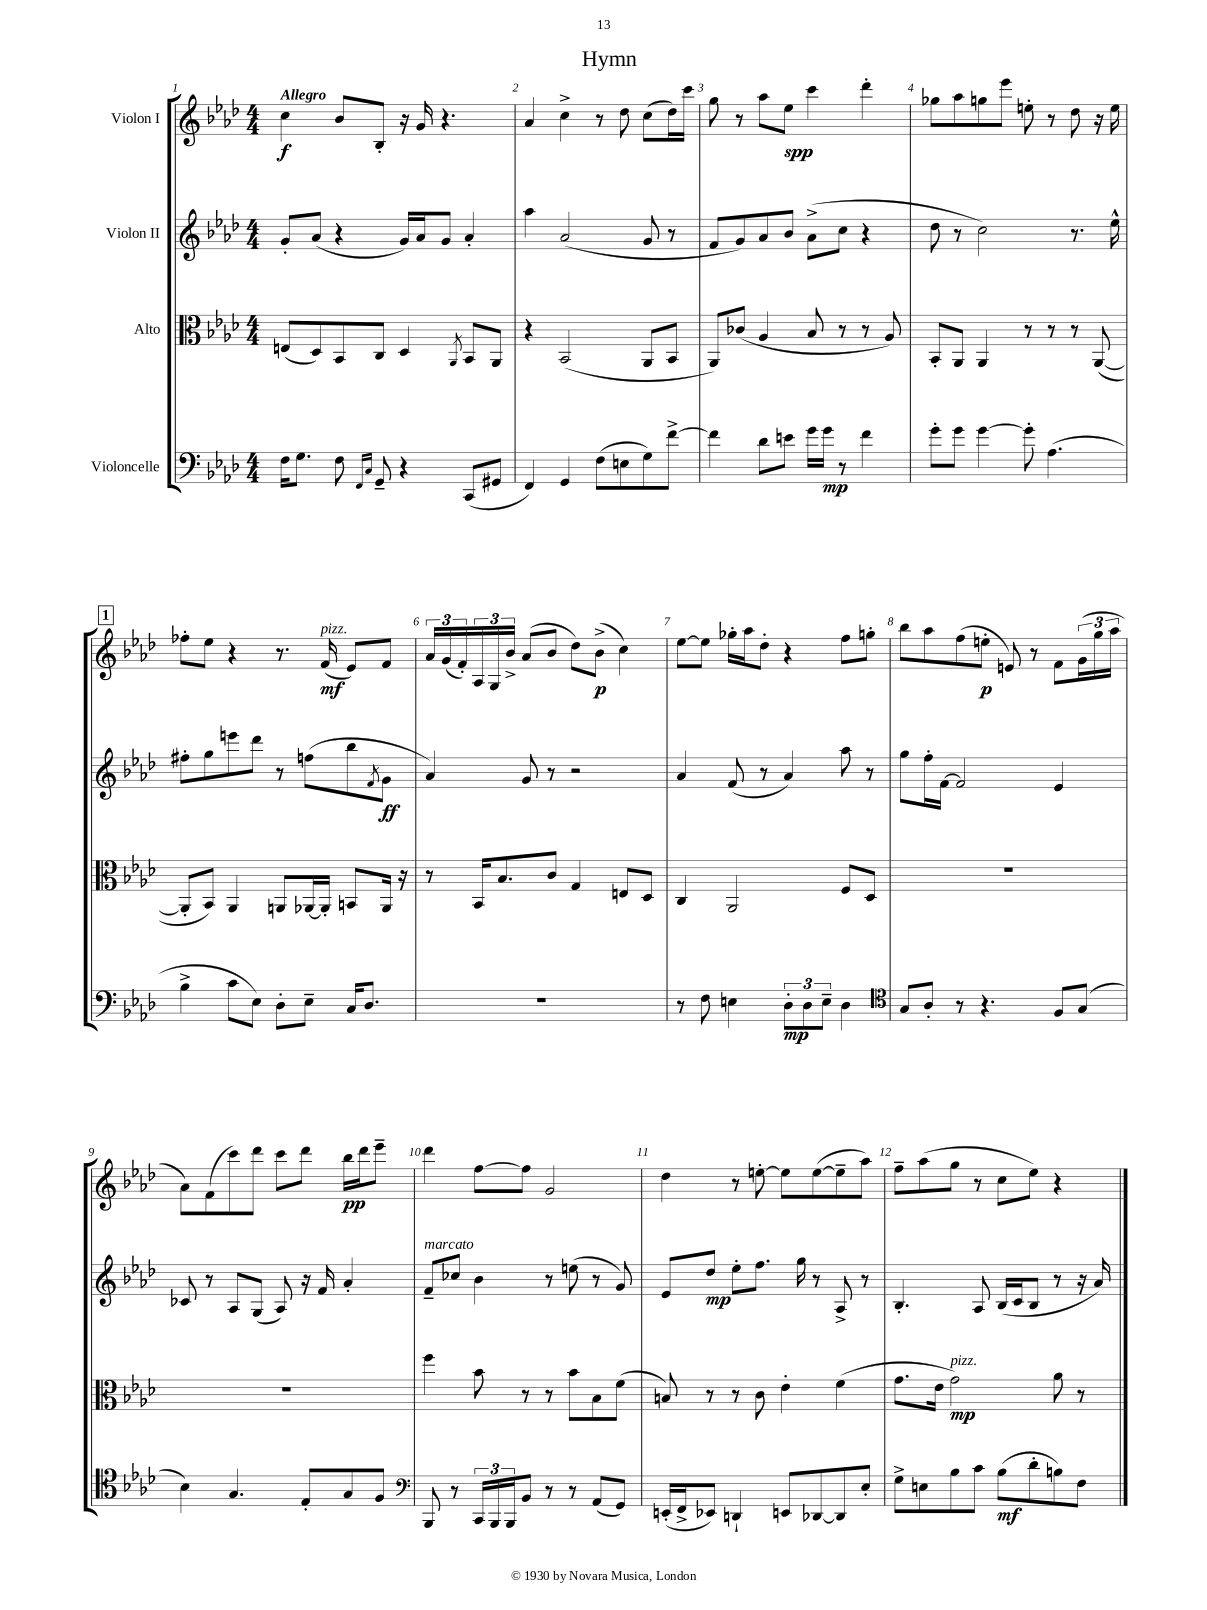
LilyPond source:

\header { title = "Hymn" }
<<
\new StaffGroup <<
\new Staff = "s0" \with { instrumentName = "Violon I" } {
    \clef treble \key aes \major \numericTimeSignature \time 4/4 \tempo "Allegro"
    c''4\f bes'8 bes8-. r16 g'16 r4. |
    aes'4 c''4-> r8 des''8 c''8( des''16) c'''16 |
    g''8 r8 aes''8 ees''8\spp c'''4 des'''4-. |
    ges''8 aes''8 g''8 ees'''8 e''8-. r8 des''8 r16 e''16 |
    \mark \markup { \box "1" } fes''8-. ees''8 r4 r8. f'16\mf^\markup { \italic "pizz." }( ees'8) f'8 |
    \tuplet 3/2 { aes'16 g'16( f'16-.) } \tuplet 3/2 { aes16 g16 bes'16-> } aes'8( bes'8 des''8) bes'8->\p( c''4) |
    ees''8~ ees''8 ges''16-. aes''16 des''8-. r4 f''8 g''8-. |
    bes''8 aes''8 f''8( e''8-.\p e'8) r8 f'8 \tuplet 3/2 { g'16( g''16 aes''16 } |
    aes'8) f'8( c'''8) des'''8 c'''8 des'''8 bes''16\pp des'''16 ees'''8-- |
    des'''4 f''8~ f''8 g'2 |
    des''4 r8 e''8~-. e''8 e''8~( e''8-- aes''8) |
    f''8-- aes''8( g''8 r8 c''8 ees''8) r4 \bar "|." |
}
\new Staff = "s1" \with { instrumentName = "Violon II" } {
    \clef treble \key aes \major \numericTimeSignature \time 4/4
    g'8-. aes'8( r4 g'16) aes'16 g'8 aes'4-. |
    aes''4 aes'2( g'8 r8 |
    f'8 g'8) aes'8 bes'8 aes'8->( c''8 r4 |
    des''8 r8 c''2) r8. ees''16-^ |
    \mark \markup { \box "1" } fis''8-. g''8 e'''8 des'''8 r8 f''8( bes''8 \acciaccatura { f'8 } g'8\ff |
    aes'4) g'8 r8 r2 |
    aes'4 f'8( r8 aes'4) aes''8 r8 |
    g''8 f''16-. f'16~ f'2 ees'4 |
    ces'8 r8 aes8 g8( aes8) r16 f'16 aes'4-. |
    f'8--^\markup { \italic "marcato" } ces''8 bes'4 r8 e''8( r8 g'8) |
    ees'8 des''8\mp ees''8-. f''8. g''16 r8 aes8-> r8 |
    bes4.-. aes8 bes16( c'16 bes8 r8 r16 aes'16) \bar "|." |
}
\new Staff = "s2" \with { instrumentName = "Alto" } {
    \clef alto \key aes \major \numericTimeSignature \time 4/4
    e8( des8) bes,8 c8 des4 \acciaccatura { aes,8 } bes,8 aes,8 |
    r4 bes,2( aes,8 bes,8 |
    aes,8) ces'8( aes4 bes8 r8 r8 aes8) |
    bes,8-. aes,8 aes,4 r8 r8 r8 aes,8~( |
    \mark \markup { \box "1" } aes,8-. bes,8) aes,4 a,8 aes,16~ aes,16-. b,8 aes,16 r16 |
    r8 bes,16 bes8. c'8 g4 e8 des8 |
    c4 aes,2 f8 des8 |
    R1 |
    R1 |
    f''4 bes'8 r8 r8 bes'8 bes8 f'8( |
    b8) r8 r8 c'8 ees'4-. f'4( |
    g'8. ees'16 g'2\mp^\markup { \italic "pizz." }) aes'8 r8 \bar "|." |
}
\new Staff = "s3" \with { instrumentName = "Violoncelle" } {
    \clef bass \key aes \major \numericTimeSignature \time 4/4
    f16 g8. f8 \grace { f,16 c16 } g,8-- r4 c,8( gis,8 |
    f,4) g,4 f8( e8 g8) f'8~-> |
    f'4 des'8 e'8 g'16 g'16\mp r8 f'4 |
    g'8-. g'8 g'4~ g'8-. aes4.( |
    \mark \markup { \box "1" } bes4-> c'8 ees8) des8-. ees8-- c16 des8. |
    R1 |
    r8 f8 e4 \tuplet 3/2 { des8-.\mp des8 e8-- } des4 |
    \clef tenor g8 aes8-. r8 r4. f8 g8( |
    bes4) g4. ees8-. g8 f8 |
    \clef bass bes,,8 r8 \tuplet 3/2 { c,16 bes,,16 bes,,16 } bes,8 r8 r8 aes,8( g,8) |
    e,16-.( f,16-> ees,8) d,4-! e,8 des,8~ des,8 ees8-. |
    g8-> e8 bes8 c'8 bes8\mf( des'8-. b8) f8 \bar "|." |
}
>>
>>
\layout { \context { \Score \override BarNumber.break-visibility = ##(#f #t #t) barNumberVisibility = #all-bar-numbers-visible } }
